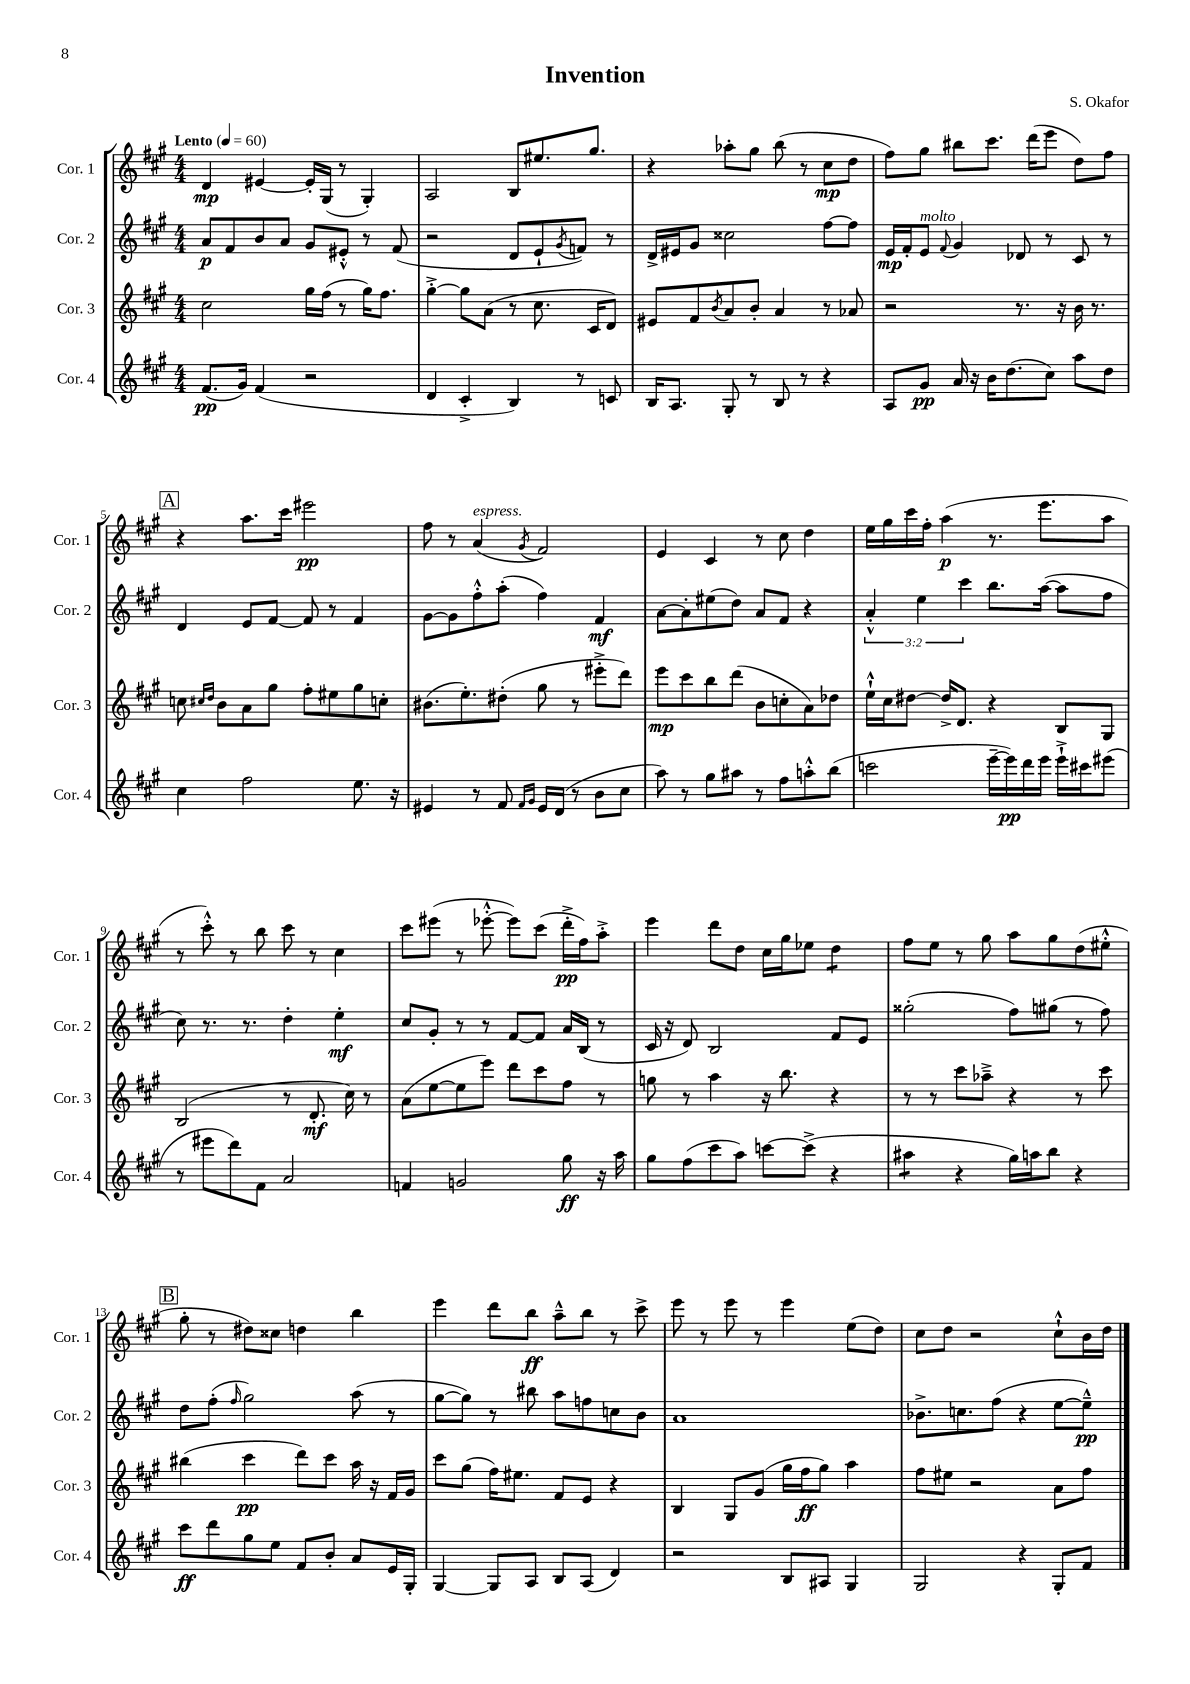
\header { title = "Invention" composer = "S. Okafor" }
<<
\new StaffGroup <<
\new Staff = "s0" \with { instrumentName = "Cor. 1" shortInstrumentName = "Cor. 1" } {
    \clef treble \key a \major \numericTimeSignature \time 4/4 \tempo "Lento" 4 = 60
    d'4\mp eis'4~ eis'16-. gis16( r8 gis4-.) |
    a2 b8 eis''8. gis''8. |
    r4 aes''8-. gis''8 b''8( r8 cis''8\mp d''8 |
    fis''8) gis''8 bis''8 cis'''8. d'''16( e'''8 d''8) fis''8 |
    \mark \markup { \box "A" } r4 a''8. cis'''16 eis'''2\pp |
    fis''8 r8 a'4^\markup { \italic "espress." }( \acciaccatura { gis'8 } fis'2) |
    e'4 cis'4 r8 cis''8 d''4 |
    e''16 gis''16 cis'''16 fis''16-. a''4\p( r8. e'''8. a''8 |
    r8 cis'''8-.-^) r8 b''8 cis'''8 r8 cis''4 |
    cis'''8 eis'''8( r8 ees'''8~-.-^ ees'''8) cis'''8( d'''16-.->\pp fis''16) a''8-.-> |
    e'''4 d'''8 d''8 cis''16 gis''16 ees''8 d''4:8 |
    fis''8 e''8 r8 gis''8 a''8 gis''8 d''8( eis''8-.-^ |
    \mark \markup { \box "B" } gis''8-. r8 dis''8) cisis''8 d''4 b''4 |
    e'''4 d'''8 b''8\ff a''8---^ b''8 r8 cis'''8-> |
    e'''8 r8 e'''8 r8 e'''4 e''8( d''8) |
    cis''8 d''8 r2 cis''8-!-^ b'16 d''16 \bar "|." |
}
\new Staff = "s1" \with { instrumentName = "Cor. 2" shortInstrumentName = "Cor. 2" } {
    \clef treble \key a \major \numericTimeSignature \time 4/4 \override Staff.TupletNumber.text = #tuplet-number::calc-fraction-text
    a'8\p fis'8 b'8 a'8 gis'8 eis'8-.-^ r8 fis'8( |
    r2 d'8 e'8-! \acciaccatura { gis'8 } f'8) r8 |
    d'16-> eis'16 gis'8 cisis''2 fis''8~ fis''8 |
    e'16\mp fis'16-. e'8^\markup { \italic "molto" } \appoggiatura { fis'8 } gis'4 des'8 r8 cis'8 r8 |
    \mark \markup { \box "A" } d'4 e'8 fis'8~ fis'8 r8 fis'4 |
    gis'8~ gis'8 fis''8-.-^ a''8-.( fis''4) fis'4\mf |
    a'8~ a'8-. eis''8( d''8) a'8 fis'8 r4 |
    \tuplet 3/2 { a'4-.-^ e''4 cis'''4 } b''8. a''16~( a''8 fis''8 |
    cis''8) r8. r8. d''4-. e''4-.\mf |
    cis''8 gis'8-. r8 r8 fis'8~ fis'8 a'16 b16( r8 |
    cis'16 r16 d'8) b2 fis'8 e'8 |
    gisis''2-.( fis''8) gis''8( r8 fis''8) |
    \mark \markup { \box "B" } d''8 fis''8-.( \grace { fis''16 } gis''2) a''8( r8 |
    gis''8~ gis''8) r8 bis''8 a''8 f''8 c''8 b'8 |
    a'1 |
    bes'8.-> c''8. fis''8( r4 e''8~ e''8---^\pp) \bar "|." |
}
\new Staff = "s2" \with { instrumentName = "Cor. 3" shortInstrumentName = "Cor. 3" } {
    \clef treble \key a \major \numericTimeSignature \time 4/4
    cis''2 gis''16 fis''16( r8 gis''16) fis''8. |
    gis''4~-.-> gis''8 a'8( r8 cis''8. cis'16 d'8) |
    eis'8 fis'8 \acciaccatura { b'8 } a'8 b'8-. a'4 r8 aes'8 |
    r2 r8. r16 b'16 r8. |
    \mark \markup { \box "A" } c''8 \grace { cis''16 d''16 } b'8 a'8 gis''8 fis''8-. eis''8 gis''8 c''8-. |
    bis'8.( e''8.-.) dis''8-.( gis''8 r8 eis'''8-.-> d'''8) |
    e'''8\mp cis'''8 b''8 d'''8( b'8 c''8-. a'8) des''8 |
    e''16-!-^ cis''16 dis''8~ dis''16-> d'8. r4 b8 gis8 |
    b2( r8 d'8.-.\mf cis''16) r8 |
    a'8( e''8~ e''8 e'''8) d'''8 cis'''8 fis''8 r8 |
    g''8 r8 a''4 r16 b''8. r4 |
    r8 r8 cis'''8 aes''8---> r4 r8 cis'''8 |
    \mark \markup { \box "B" } bis''4( cis'''4\pp d'''8) cis'''8 a''16 r16 fis'16 gis'16 |
    cis'''8 gis''8( fis''16) eis''8. fis'8 e'8 r4 |
    b4 gis8 gis'8( gis''16 fis''16\ff gis''8) a''4 |
    fis''8 eis''8 r2 a'8 fis''8 \bar "|." |
}
\new Staff = "s3" \with { instrumentName = "Cor. 4" shortInstrumentName = "Cor. 4" } {
    \clef treble \key a \major \numericTimeSignature \time 4/4
    fis'8.\pp( gis'16) fis'4( r2 |
    d'4 cis'4-.-> b4) r8 c'8 |
    b16 a8. gis8-. r8 b8 r8 r4 |
    a8 gis'8\pp a'16 r16 b'16 d''8.( cis''8) a''8 d''8 |
    \mark \markup { \box "A" } cis''4 fis''2 e''8. r16 |
    eis'4 r8 fis'8 \grace { fis'16 gis'16 } eis'16 d'16( r8 b'8 cis''8 |
    a''8) r8 gis''8 ais''8 r8 fis''8 a''8-.-^ b''8( |
    c'''2 e'''16~-- e'''16\pp) d'''16 e'''16 e'''16-!-> cis'''16 eis'''8( |
    r8 eis'''8 d'''8) fis'8 a'2 |
    f'4 g'2 gis''8\ff r16 a''16 |
    gis''8 fis''8( cis'''8 a''8) c'''8~ c'''8->( r4 |
    ais''4:8 r4 gis''16) a''16 b''8 r4 |
    \mark \markup { \box "B" } cis'''8\ff d'''8 gis''8 e''8 fis'8 b'8-. a'8 e'16 gis16-. |
    gis4~ gis8 a8 b8 a8( d'4) |
    r2 b8 ais8 gis4 |
    gis2 r4 gis8-. fis'8 \bar "|." |
}
>>
>>
